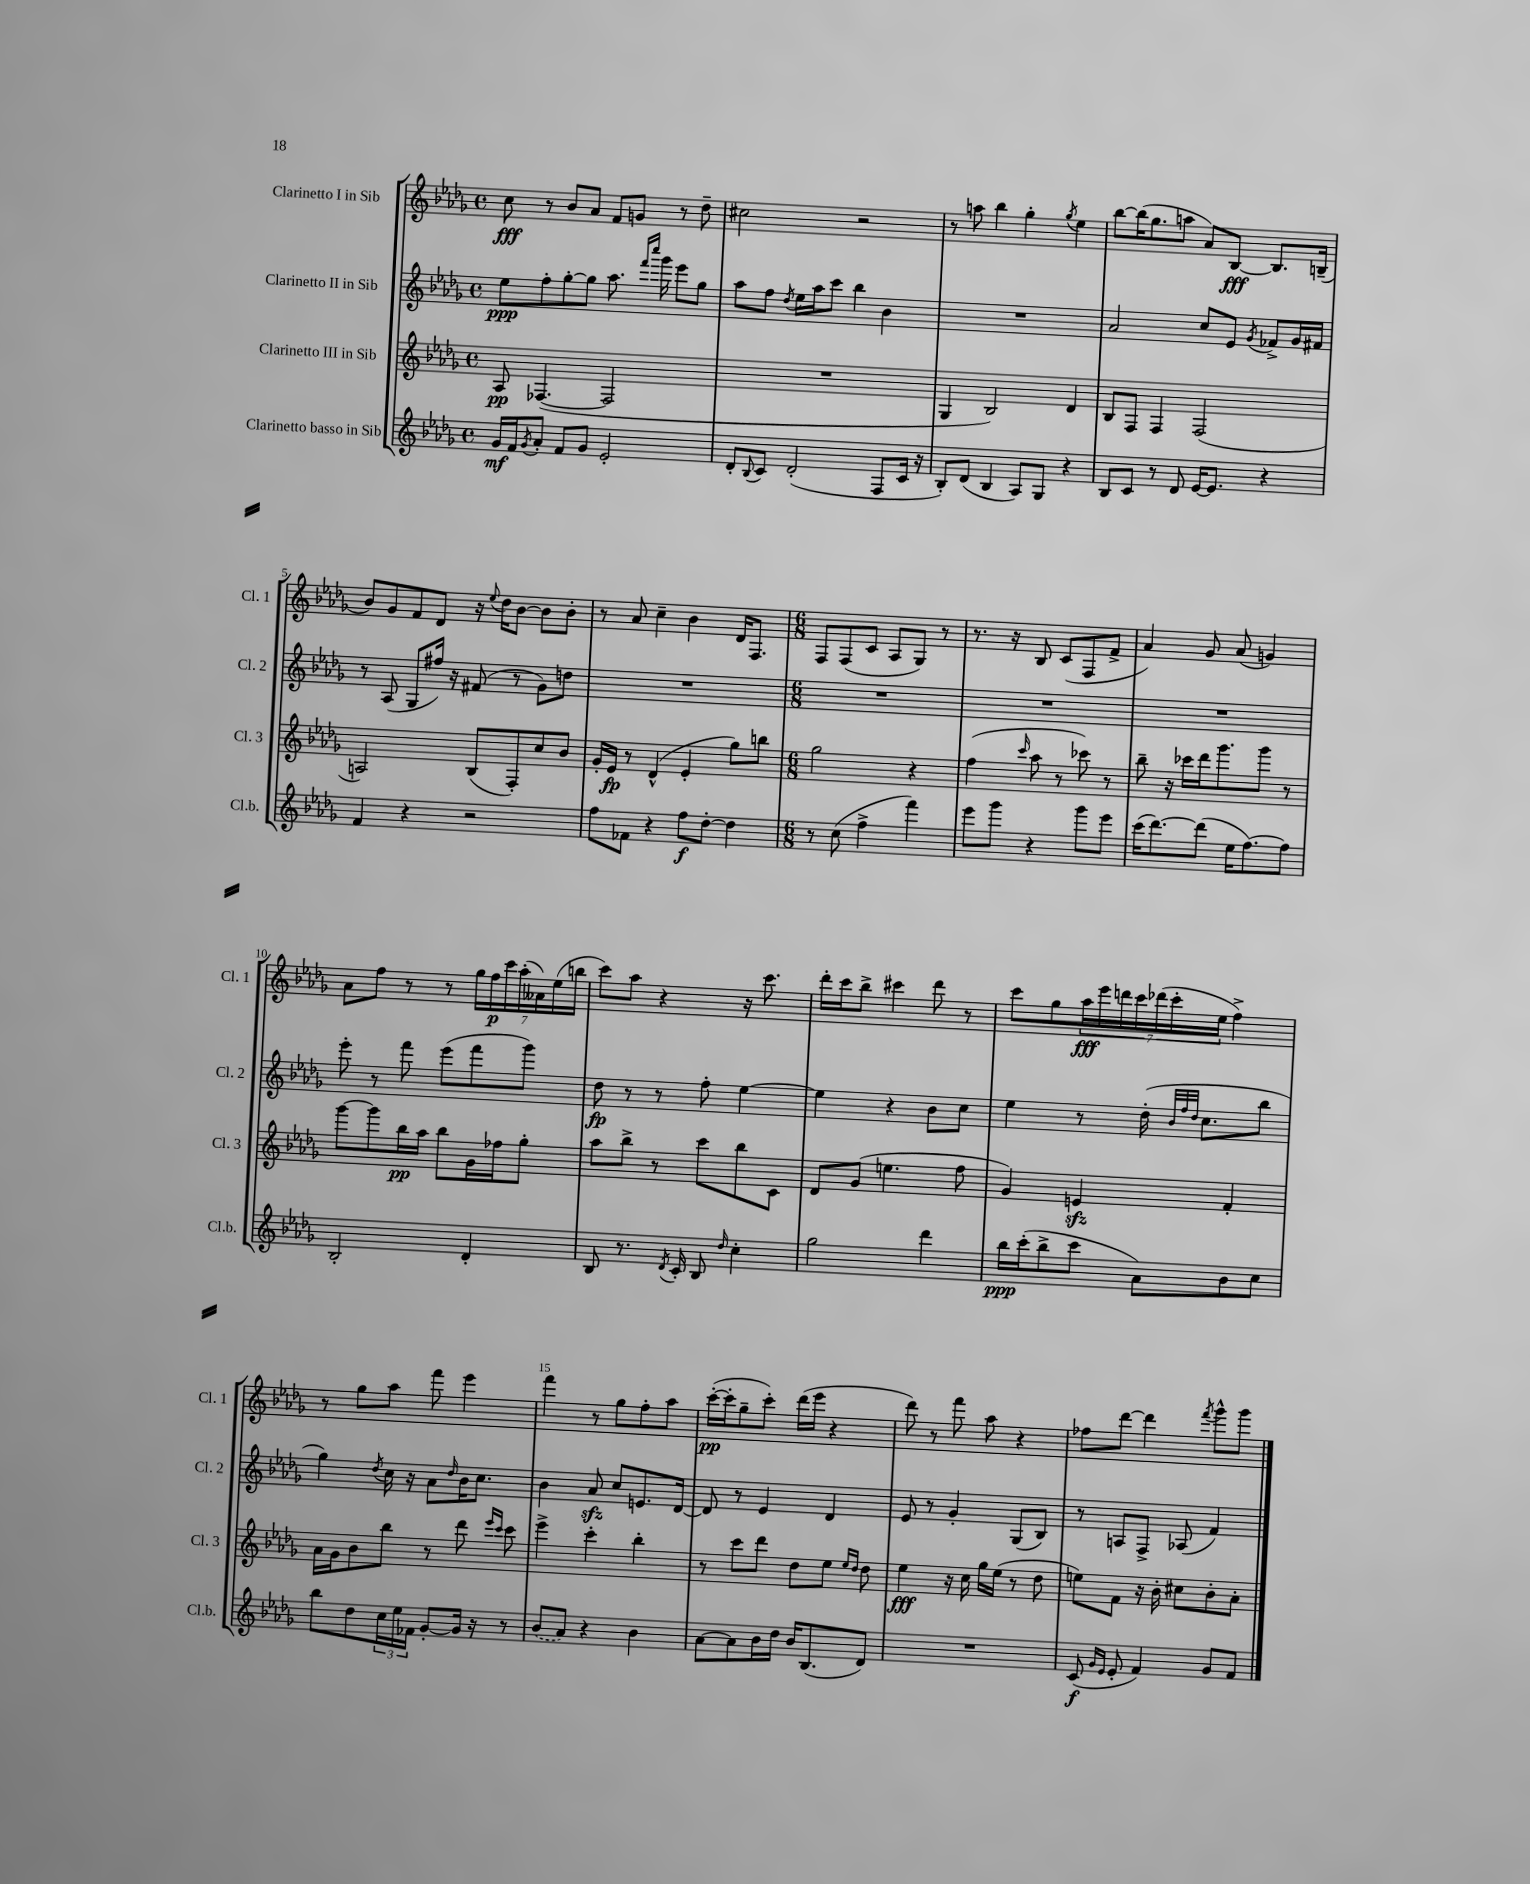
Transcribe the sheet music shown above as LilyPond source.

<<
\new StaffGroup <<
\new Staff = "s0" \with { instrumentName = "Clarinetto I in Sib" shortInstrumentName = "Cl. 1" } {
    \clef treble \key des \major \defaultTimeSignature \time 4/4
    c''8\fff r8 bes'8 aes'8 f'8 g'8 r8 des''8-- |
    cis''2 r2 |
    r8 a''8 bes''4 ges''4-. \acciaccatura { ges''8 } ees''4 |
    bes''8~ bes''16( ges''8. a''8 aes'8) bes8~\fff bes8. b16--( |
    bes'8) ges'8 f'8 des'8 r16 \appoggiatura { ees''8 } des''16 bes'8~ bes'8 bes'8-. |
    r8 aes'8 c''4-- bes'4 des'16 f8. |
    \numericTimeSignature \time 6/8 f8 f8( c'8 aes8 ges8) r8 |
    r8. r16 bes8 c'8( f8 f'8-> |
    aes'4) ges'8 aes'8( g'4) |
    aes'8 f''8 r8 r8 \tuplet 7/4 { ges''16 f''16\p c'''16 aes''16-.( aeses'16) ees''16( b''16 } |
    c'''8) aes''8 r4 r16 c'''8. |
    des'''16-. c'''16 bes''8-> cis'''4 des'''8 r8 |
    c'''8 ges''8 \tuplet 7/4 { aes''16\fff ees'''16 d'''16 c'''16 des'''16( c'''16-. ees''16 } f''4->) |
    r8 ges''8 aes''8 f'''8 ees'''4 |
    f'''4 r8 ges''8 f''8-. aes''8 |
    c'''16~-.\pp( c'''16-. ges''8-- c'''8-.) des'''16( ees'''16 r4 |
    des'''8) r8 f'''8 aes''8 r4 |
    fes''8 des'''8~ des'''4 \acciaccatura { f'''8 } ges'''8-^ ges'''8 \bar "|." |
}
\new Staff = "s1" \with { instrumentName = "Clarinetto II in Sib" shortInstrumentName = "Cl. 2" } {
    \clef treble \key des \major \defaultTimeSignature \time 4/4
    ees''8\ppp f''8-. ges''8~-. ges''8 aes''8. \grace { f'''16 c''''16 } ges'''16 ees'''8 ges''8 |
    aes''8 f''8 \acciaccatura { des''8 } ees''16 aes''16 c'''8 bes''4 bes'4 |
    R1 |
    aes'2 c''8 ees'8 \acciaccatura { ges'8 } fes'8-> ges'16 fis'16 |
    r8 aes8( ges8 fis''16) r16 fis'8( r8 ges'8) d''8 |
    R1 |
    \numericTimeSignature \time 6/8 R2. |
    R2. |
    R2. |
    ees'''8-. r8 f'''8 ees'''8( f'''8 ges'''8) |
    des''8\fp r8 r8 f''8-. ees''4~ |
    ees''4 r4 bes'8 c''8 |
    ees''4 r8 des''16-.( \grace { bes'32 f''32 des''32 } c''8. bes''8 |
    ges''4) \acciaccatura { des''8 } c''16 r16 aes'8 \grace { des''16 } bes'16 c''8. |
    bes'4 aes'8\sfz c''8 e'8. des'16~ |
    des'8 r8 ees'4 des'4 |
    ees'8 r8 ges'4-. ges8( bes8) |
    r8 a8 f8-> aes8( f'4) \bar "|." |
}
\new Staff = "s2" \with { instrumentName = "Clarinetto III in Sib" shortInstrumentName = "Cl. 3" } {
    \clef treble \key des \major \defaultTimeSignature \time 4/4
    aes8\pp fes4.~( fes2 |
    R1 |
    ges4 bes2) des'4 |
    bes8 f8 f4 f2( |
    a2) bes8( f8-.) c''8 bes'8 |
    ges'16-. ees'16\fp r8 des'4-^( ees'4-. ges''8) b''8 |
    \numericTimeSignature \time 6/8 ges''2 r4 |
    f''4( \grace { c'''16 } aes''8 r8 ces'''8) r8 |
    bes''8-- r16 ces'''16 des'''16 ges'''8. ges'''8 r8 |
    ges'''8~ ges'''8 bes''16\pp aes''16 bes''8 ges'16 fes''16 ges''8-. |
    aes''8 bes''8-> r8 c'''8 bes''8 c'8 |
    des'8 ges'8( e''4. f''8 |
    ges'4) e'4\sfz f'4-. |
    aes'16 ges'16 bes'8 bes''8 r8 des'''8 \grace { ees'''16 c'''16 } c'''8 |
    ees'''4-> c'''4-. bes''4-. |
    r8 c'''8 des'''8 des''8 ees''8 \grace { ees''16 des''16 } des''8 |
    ees''4\fff r16 c''16 ges''16 ees''16( r8 des''8 |
    e''8) f'8 r16 bes'16-. cis''8 bes'8-. aes'8-. \bar "|." |
}
\new Staff = "s3" \with { instrumentName = "Clarinetto basso in Sib" shortInstrumentName = "Cl.b." } {
    \clef treble \key des \major \defaultTimeSignature \time 4/4
    ges'16\mf f'16 \acciaccatura { ges'8 } aes'8-. f'8 ges'8 ees'2-. |
    des'8-. \appoggiatura { bes8 } c'8 des'2-.( f8 c'16 r16 |
    bes8-.) des'8( bes4 aes8) ges8 r4 |
    bes8 c'8 r8 des'8 ees'16~ ees'8. r4 |
    f'4 r4 r2 |
    f''8 fes'8 r4 f''8\f des''8~-. des''4 |
    \numericTimeSignature \time 6/8 r8 c''8( f''4-> f'''4) |
    ees'''8 ges'''8 r4 ges'''8 ees'''8 |
    c'''16( des'''8.~) des'''8( ees''16 f''8.~) f''8 |
    bes2-. des'4-. |
    bes8 r8. \acciaccatura { des'8 } c'16-. bes8 \grace { des''16 } c''4-. |
    ges''2 des'''4 |
    bes''16\ppp c'''16-.( bes''8-> c'''8 aes'8) bes'8 c''8 |
    bes''8 des''8 \tuplet 3/2 { c''16 ees''16 fes'16 } ges'8~-. ges'16 r16 r8 |
    \once \slurDashed bes'8( aes'8) r4 bes'4 |
    aes'8~ aes'8 bes'16 des''16 bes'16 bes8.( des'8) |
    R2. |
    c'8\f( \grace { ges'16 ees'16 } ees'8-. f'4) ges'8 f'8 \bar "|." |
}
>>
>>
\layout { \context { \Score \override BarNumber.break-visibility = ##(#f #t #t) barNumberVisibility = #(every-nth-bar-number-visible 5) } }
